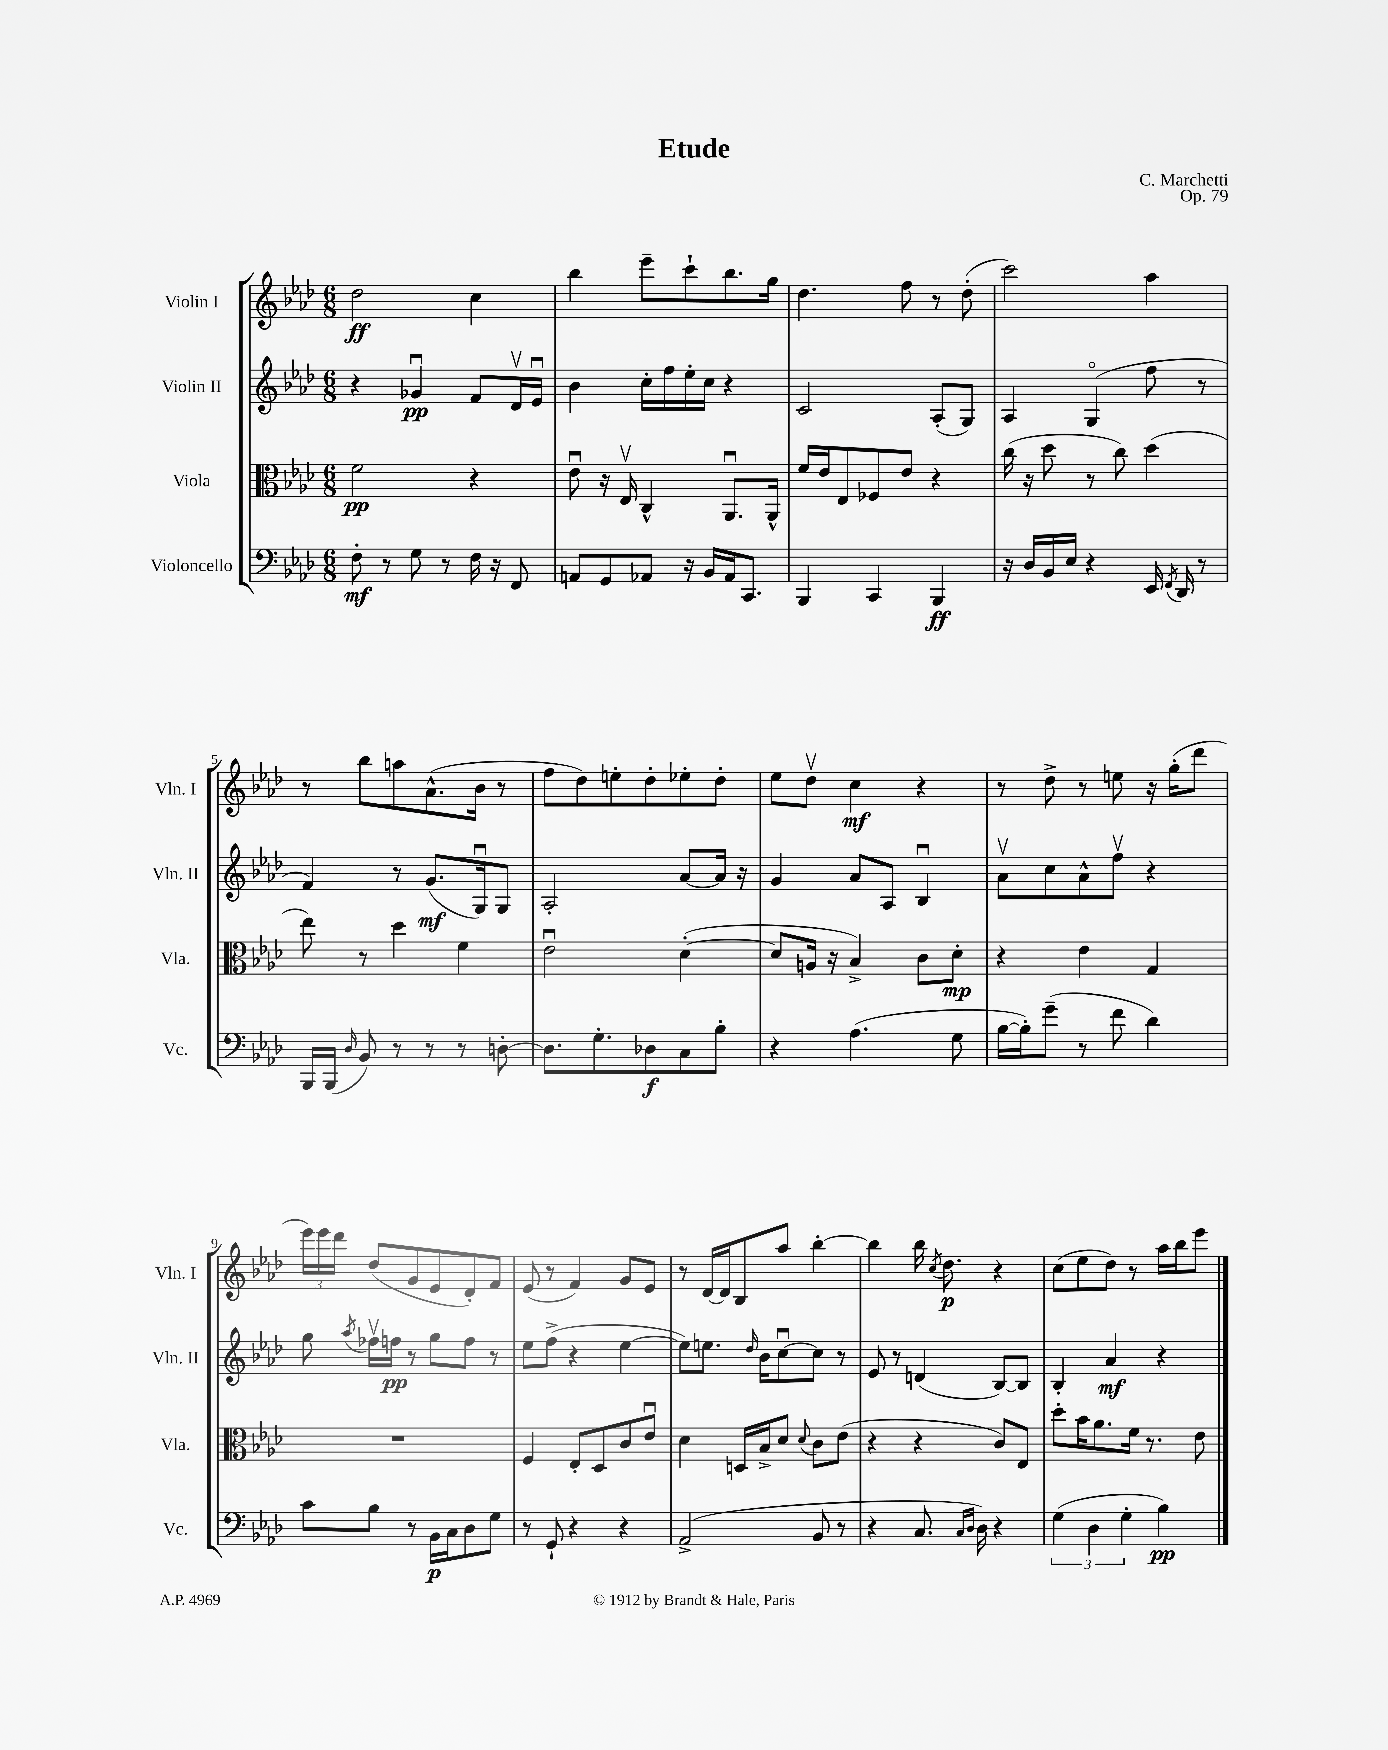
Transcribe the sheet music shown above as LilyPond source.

\header { title = "Etude" composer = "C. Marchetti" opus = "Op. 79" }
<<
\new StaffGroup <<
\new Staff = "s0" \with { instrumentName = "Violin I" shortInstrumentName = "Vln. I" } {
    \clef treble \key aes \major \numericTimeSignature \time 6/8
    \autoBeamOff des''2\ff c''4 |
    bes''4 ees'''8[-- c'''8-! bes''8. g''16] |
    des''4. f''8 r8 des''8-.( |
    c'''2) aes''4 |
    r8 bes''8[ a''8 aes'8.-^( bes'16] r8 |
    f''8[ des''8) e''8-. des''8-. ees''8-. des''8]-. |
    ees''8[ des''8]\upbow c''4\mf r4 |
    r8 des''8-> r8 e''8 r16 g''16[-.( des'''8] |
    \tuplet 3/2 { ees'''16[) ees'''16 des'''16] } des''8[( g'8 ees'8 des'8-.) f'8] |
    ees'8( r8 f'4) g'8[ ees'8] |
    r8 des'16[~ des'16 bes8 aes''8] bes''4~-. |
    bes''4 bes''16 \acciaccatura { c''8 } des''8.\p r4 |
    c''8[( ees''8 des''8]) r8 aes''16[ bes''16 ees'''8] \bar "|." |
}
\new Staff = "s1" \with { instrumentName = "Violin II" shortInstrumentName = "Vln. II" } {
    \clef treble \key aes \major \numericTimeSignature \time 6/8
    \autoBeamOff r4 ges'4\downbow\pp f'8[ des'16\upbow ees'16]\downbow |
    bes'4 c''16[-. f''16 ees''16-. c''16] r4 |
    c'2 aes8[-.( g8]) |
    aes4 g4\flageolet( f''8 r8 |
    f'4) r8 g'8.[\mf( g16\downbow) g8] |
    aes2-. aes'8[~ aes'16] r16 |
    g'4 aes'8[ aes8] bes4\downbow |
    aes'8[\upbow c''8 aes'8-^ f''8]\upbow r4 |
    g''8 \acciaccatura { aes''8 } fes''16[\upbow f''16]\pp r8 g''8[ f''8] r8 |
    ees''8[ f''8]->( r4 ees''4~ |
    ees''8[) e''8.] \grace { des''16 } bes'16[ c''8~\downbow c''8] r8 |
    ees'8 r8 d'4( bes8[~) bes8] |
    bes4-. aes'4\mf r4 \bar "|." |
}
\new Staff = "s2" \with { instrumentName = "Viola" shortInstrumentName = "Vla." } {
    \clef alto \key aes \major \numericTimeSignature \time 6/8
    \autoBeamOff f'2\pp r4 |
    ees'8\downbow r16 ees16\upbow c4-^ aes,8.[\downbow aes,16]-^ |
    f'16[ ees'16 ees8 fes8 ees'8] r4 |
    c''16( r16 des''8 r8 c''8) des''4( |
    ees''8) r8 des''4 f'4 |
    ees'2\downbow des'4~-.( |
    des'8[ a16] r16 bes4->) c'8[ des'8]-.\mp |
    r4 ees'4 g4 |
    R2. |
    f4 ees8[-. des8 c'8 ees'8]\downbow |
    des'4 d16[ bes16-> des'8] \appoggiatura { des'8 } c'8[ ees'8]( |
    r4 r4 c'8[) ees8] |
    des''8[-. bes'16 aes'8. f'16] r8. ees'8 \bar "|." |
}
\new Staff = "s3" \with { instrumentName = "Violoncello" shortInstrumentName = "Vc." } {
    \clef bass \key aes \major \numericTimeSignature \time 6/8
    \autoBeamOff f8-.\mf r8 g8 r8 f16 r16 f,8 |
    a,8[ g,8 aes,8] r16 bes,16[ aes,16 c,8.] |
    bes,,4 c,4 bes,,4\ff |
    r16 des16[ bes,16 ees16] r4 ees,16 \acciaccatura { f,8 } des,16 r8 |
    bes,,16[ bes,,16]( \grace { des16 } bes,8) r8 r8 r8 d8~-. |
    d8.[ g8.-. des8\f c8 bes8]-. |
    r4 aes4.( g8 |
    bes16[~ bes16-.) g'8]--( r8 f'8 des'4) |
    c'8[ bes8] r8 bes,16[\p c16 des8 g8] |
    r8 g,8-! r4 r4 |
    aes,2->( bes,8 r8 |
    r4 c8. \grace { c16[ des16] } des16) r4 |
    \tuplet 3/2 { g4( des4 g4-. } bes4\pp) \bar "|." |
}
>>
>>
